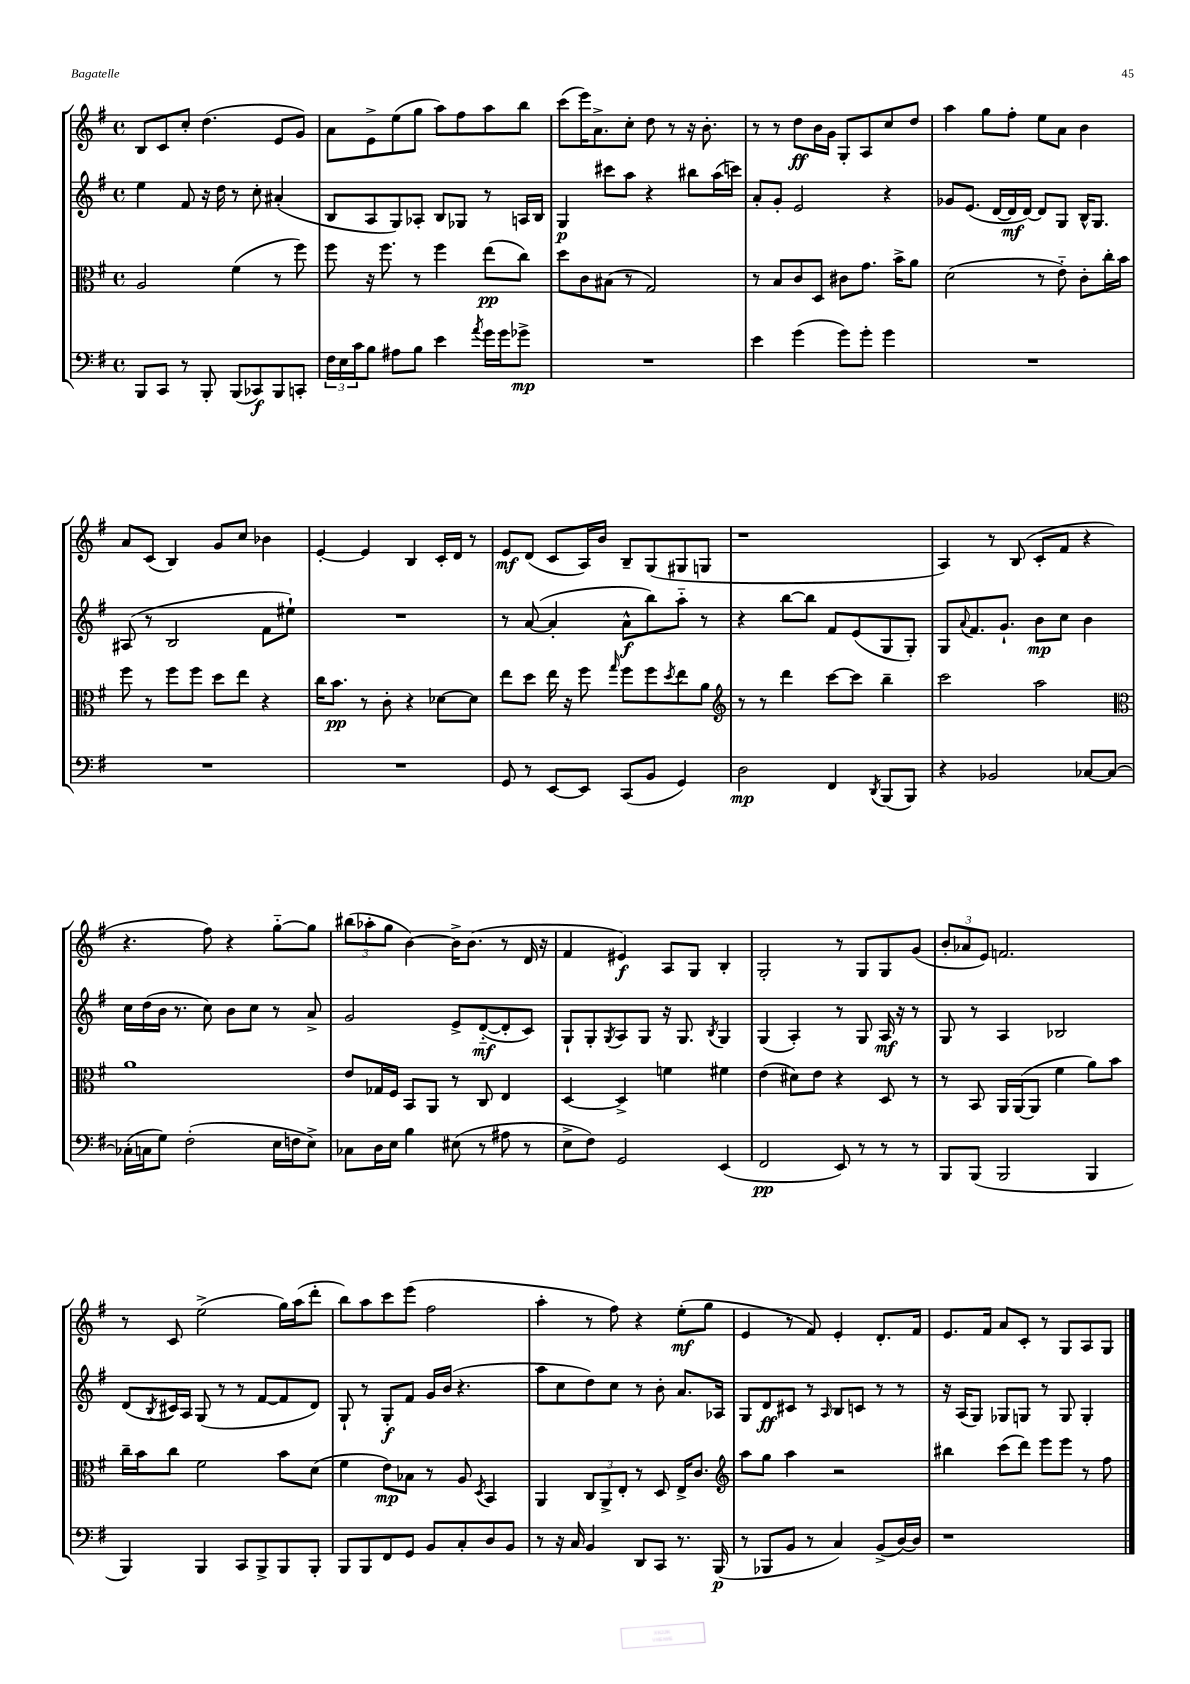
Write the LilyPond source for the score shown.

<<
\new StaffGroup <<
\new Staff = "s0" {
    \clef treble \key g \major \defaultTimeSignature \time 4/4
    b8 c'8 c''8-. d''4.( e'8 g'8) |
    a'8 e'8-> e''8( g''8 a''8) fis''8 a''8 b''8 |
    c'''8( e'''16) a'8.-> c''8-. d''8 r8 r16 b'8.-. |
    r8 r8 d''8\ff b'16 g'16 g8-. a8 c''8 d''8 |
    a''4 g''8 fis''8-. e''8 a'8 b'4 |
    a'8 c'8( b4) g'8 c''8 bes'4 |
    e'4~-. e'4 b4 c'16-. d'16 r8 |
    e'8\mf d'8( c'8 a16) b'16 b8-- g8( gis8 g8 |
    r1 |
    a4) r8 b8( c'8-. fis'8 r4 |
    r4. fis''8) r4 g''8~-_ g''8 |
    \tuplet 3/2 { bis''8( aes''8-. g''8 } b'4~) b'16-> b'8.( r8 d'16 r16 |
    fis'4 eis'4\f) a8 g8 b4-. |
    g2-. r8 g8 g8 g'8( |
    \tuplet 3/2 { b'8-. aes'8 e'8) } f'2. |
    r8 c'8 e''2->( g''16) a''16( d'''8-. |
    b''8) a''8 c'''8 e'''8( fis''2 |
    a''4-. r8 fis''8) r4 e''8-.\mf( g''8 |
    e'4 r8 fis'8) e'4-. d'8.-. fis'16 |
    e'8. fis'16 a'8 c'8-. r8 g8 a8 g8 \bar "|." |
}
\new Staff = "s1" {
    \clef treble \key g \major \defaultTimeSignature \time 4/4
    e''4 fis'8 r16 d''16 r8 c''8-. ais'4-.( |
    b8 a8 g8) aes8-. b8 ges8 r8 a16 b16 |
    g4\p cis'''8 a''8 r4 bis''8 a''16( c'''16) |
    a'8-. g'8-. e'2 r4 |
    ges'8 e'8.( d'16~ d'16\mf d'16~) d'8 g8 b16-^ g8. |
    ais8( r8 b2 fis'8 eis''8-!) |
    R1 |
    r8 a'8~( a'4-. a'8-^\f b''8) a''8-_ r8 |
    r4 b''8~ b''8 fis'8 e'8( g8 g8-.) |
    g8 \appoggiatura { a'8 } fis'8. g'8.-! b'8\mp c''8 b'4 |
    c''16 d''16( b'16 r8. c''8) b'8 c''8 r8 a'8-> |
    g'2 e'8-> d'8~-_\mf( d'8-. c'8) |
    g8-! g8-. \acciaccatura { g8 } a8 g8 r16 g8. \acciaccatura { b8 } g4 |
    g4( a4-.) r8 g8 a16\mf r16 r8 |
    g8 r8 a4 bes2 |
    d'8( \acciaccatura { b8 } cis'16) a16 g8( r8 r8 fis'8~ fis'8 d'8) |
    g8-! r8 g8-.\f fis'8 g'16 b'16( r4. |
    a''8 c''8 d''8) c''8 r8 b'8-. a'8. aes16 |
    g8 d'8\ff cis'8 r8 \grace { a16 } b8 c'8 r8 r8 |
    r16 a16( g8) ges8 g8 r8 g8 g4-. \bar "|." |
}
\new Staff = "s2" {
    \clef alto \key g \major \defaultTimeSignature \time 4/4
    a2 fis'4( r8 fis''8) |
    fis''8 r16 fis''8. r8 fis''4 e''8\pp( c''8) |
    d''8 c'8 bis8( r8 g2) |
    r8 b8 c'8 d8 cis'8 g'8. b'16-> a'8 |
    d'2( r8 e'8-_) c'8-. c''16-. b'16 |
    fis''8 r8 fis''8 fis''8 d''8 e''8 r4 |
    c''16 b'8.\pp r8 c'8-. r4 des'8~ des'8 |
    e''8 d''8 e''16 r16 fis''8 \grace { g''16 } fis''8 fis''8 \acciaccatura { d''8 } e''8 a'8 |
    \clef treble r8 r8 d'''4 c'''8~ c'''8 b''4-- |
    c'''2 a''2 |
    \clef alto a'1 |
    e'8 ges16 fis16 b,8 a,8 r8 c8 e4 |
    d4~ d4-> f'4 fis'4 |
    e'4( dis'8) e'8 r4 d8 r8 |
    r8 b,8 a,16 a,16~( a,8 fis'4 a'8) b'8 |
    c''16-- b'16 c''8 fis'2 b'8 d'8( |
    fis'4 e'8\mp) bes8 r8 a8 \acciaccatura { d8 } b,4 |
    a,4 \tuplet 3/2 { c8 a,8-> e8-. } r8 d8 e16-> c'8. |
    \clef treble a''8 g''8 a''4 r2 |
    bis''4 c'''8( d'''8) e'''8 e'''8 r8 fis''8 \bar "|." |
}
\new Staff = "s3" {
    \clef bass \key g \major \defaultTimeSignature \time 4/4
    b,,8 c,8 r8 b,,8-. b,,8( ces,8\f) b,,8 c,8-. |
    \tuplet 3/2 { fis16 e16 c'16 } b8 ais8 b8 e'4 \acciaccatura { a'8 } g'16 g'16 ges'8->\mp |
    R1 |
    e'4 g'4( g'8) g'8-. g'4 |
    R1 |
    R1 |
    R1 |
    g,8 r8 e,8~ e,8 c,8( b,8 g,4) |
    d2\mp fis,4 \acciaccatura { d,8 } b,,8( b,,8) |
    r4 bes,2 ces8~ ces8~ |
    ces16-.( c16 g8) fis2-.( e16 f16 e8->) |
    ces8 d16 e16 b4 eis8( r8 ais8 r8 |
    e8-> fis8) g,2 e,4( |
    fis,2\pp e,8) r8 r8 r8 |
    b,,8 b,,8( b,,2 b,,4 |
    b,,4) b,,4 c,8 b,,8-> b,,8 b,,8-. |
    b,,8 b,,8 fis,8 g,8 b,8 c8-. d8 b,8 |
    r8 r16 c16 b,4 d,8 c,8 r8. b,,16\p( |
    r8 bes,,8 b,8 r8 c4) b,8->( d16~) d16 |
    r1 \bar "|." |
}
>>
>>
\layout { \context { \Score \remove "Bar_number_engraver" } }
